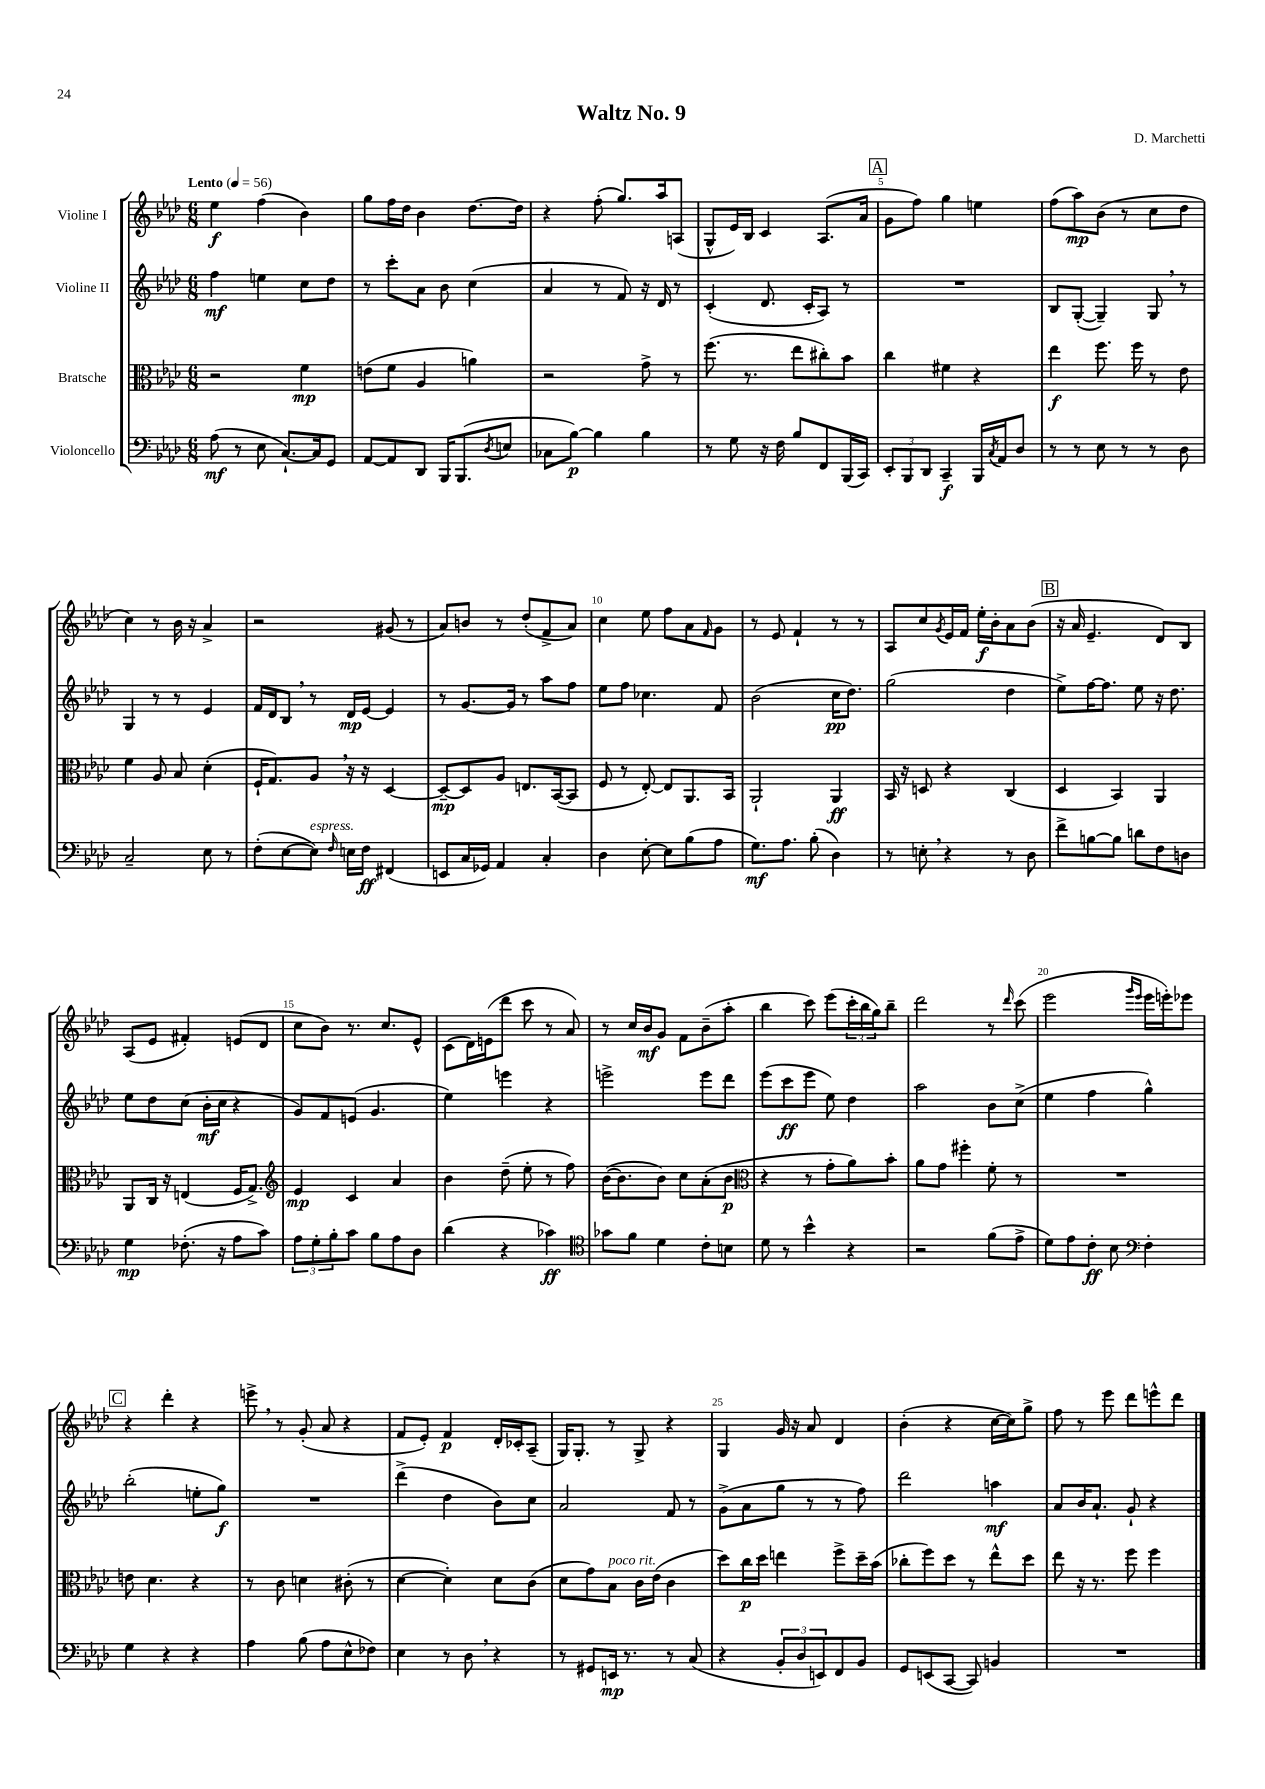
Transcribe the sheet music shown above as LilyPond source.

\header { title = "Waltz No. 9" composer = "D. Marchetti" }
<<
\new StaffGroup <<
\new Staff = "s0" \with { instrumentName = "Violine I" } {
    \clef treble \key aes \major \numericTimeSignature \time 6/8 \tempo "Lento" 4 = 56
    ees''4\f f''4( bes'4) |
    g''8 f''16 des''16 bes'4 des''8.~ des''16 |
    r4 f''8-.( g''8.) aes''16 a8( |
    g8-^ ees'16) bes16 c'4 aes8.( aes'16 |
    \mark \markup { \box "A" } g'8 f''8) g''4 e''4 |
    f''8( aes''8\mp) bes'8( r8 c''8 des''8 |
    c''4) r8 bes'16 r16 aes'4-> |
    r2 gis'8( r8 |
    aes'8) b'8 r8 des''8-.( f'8-> aes'8) |
    c''4 ees''8 f''8 aes'8 \grace { f'16 } g'8 |
    r8 ees'8 f'4-! r8 r8 |
    aes8 c''8 \acciaccatura { g'8 } ees'16 f'16 ees''16-.\f bes'16-. aes'8 bes'8( |
    \mark \markup { \box "B" } r16 aes'16 ees'4.-- des'8) bes8 |
    aes8( ees'8 fis'4-.) e'8( des'8 |
    c''8 bes'8) r8. c''8. ees'8-^ |
    c'8( des'16) e'16( des'''8 c'''8 r8 aes'8) |
    r8 c''16 bes'16\mf g'8 f'8 bes'8--( aes''8-. |
    bes''4 c'''8) ees'''8( \tuplet 3/2 { c'''16-. bes''16 g''16) } bes''8-- |
    des'''2 r8 \grace { des'''16 } c'''8( |
    ees'''2 \grace { g'''16 ees'''16 } ees'''16 e'''16-.) ees'''8 |
    \mark \markup { \box "C" } r4 des'''4-. r4 |
    e'''8-> \breathe r8 g'8-.( aes'8 r4 |
    f'8 ees'8-.) f'4\p des'16-. ces'16-. aes8--( |
    g16) g8.-. r8 g8-> r4 |
    g4 g'16 r16 aes'8 des'4 |
    bes'4-.( r4 c''16~ c''16) g''8-> |
    f''8 r8 ees'''8 des'''8 e'''8-^ des'''8 \bar "|." |
}
\new Staff = "s1" \with { instrumentName = "Violine II" } {
    \clef treble \key aes \major \numericTimeSignature \time 6/8
    f''4\mf e''4 c''8 des''8 |
    r8 c'''8-. aes'8 bes'8 c''4( |
    aes'4 r8 f'8) r16 des'16 r8 |
    c'4-.( des'8. c'16-. aes8) r8 |
    \mark \markup { \box "A" } R2. |
    bes8 g8~-.( g4--) g8 \breathe r8 |
    g4 r8 r8 ees'4 |
    f'16 des'16 bes8 \breathe r8 des'16\mp ees'16~ ees'4 |
    r8 g'8.~ g'16 r8 aes''8 f''8 |
    ees''8 f''8 ces''4. f'8 |
    bes'2( c''16\pp des''8.) |
    g''2( des''4 |
    \mark \markup { \box "B" } ees''8->) f''16~ f''8. ees''8 r16 des''8. |
    ees''8 des''8 c''8( bes'16-.\mf c''16 r4 |
    g'8) f'8 e'8( g'4. |
    ees''4) e'''4 r4 |
    e'''2-> e'''8 des'''8 |
    ees'''8( c'''8\ff ees'''8 ees''8) des''4 |
    aes''2 bes'8 c''8->( |
    ees''4 f''4 g''4-^) |
    \mark \markup { \box "C" } bes''2-.( e''8-. g''8\f) |
    R2. |
    des'''4->( des''4 bes'8) c''8 |
    aes'2 f'8 r8 |
    g'8->( aes'8 g''8 r8 r8 f''8) |
    des'''2 a''4\mf |
    aes'8 bes'16 aes'8.-! g'8-! r4 \bar "|." |
}
\new Staff = "s2" \with { instrumentName = "Bratsche" } {
    \clef alto \key aes \major \numericTimeSignature \time 6/8
    r2 f'4\mp |
    e'8( f'8 aes4 a'4) |
    r2 g'8-> r8 |
    f''8.( r8. ees''8 cis''8-.) bes'8 |
    \mark \markup { \box "A" } c''4 fis'4 r4 |
    ees''4\f f''8. f''16 r8 ees'8 |
    f'4 aes8 bes8 des'4-.( |
    f16-! g8.) aes8 \breathe r16 r16 des4~ |
    des8~--\mp des8 aes8 e8. bes,16~( bes,8 |
    f8 r8 ees8~-.) ees8 aes,8. bes,16 |
    aes,2-! aes,4\ff |
    bes,16 r16 d8 r4 c4( |
    \mark \markup { \box "B" } des4 bes,4) aes,4 |
    aes,8 c16 r16 e4( f16 g8.->) |
    \clef treble ees'4\mp c'4 aes'4 |
    bes'4 des''8--( ees''8-. r8 f''8) |
    bes'16~( bes'8. bes'8) c''8 aes'8-.( bes'8\p |
    \clef alto r4 r8 g'8-. aes'8) bes'8-. |
    aes'8 g'8 fis''4-. f'8-. r8 |
    R2. |
    \mark \markup { \box "C" } e'8 des'4. r4 |
    r8 c'8 d'4 cis'8-.( r8 |
    des'4~ des'4-.) des'8 c'8( |
    des'8 g'8) bes8^\markup { \italic "poco rit." } c'16 ees'16( c'4 |
    des''8) c''16\p des''16 e''4 f''8-> des''16-- bes'16( |
    ces''8-. f''8) des''8 r8 ees''8-^ des''8 |
    ees''8 r16 r8. f''8 f''4 \bar "|." |
}
\new Staff = "s3" \with { instrumentName = "Violoncello" } {
    \clef bass \key aes \major \numericTimeSignature \time 6/8
    aes8\mf( r8 ees8 c8.~-!) c16 g,8 |
    aes,8~ aes,8 des,8 bes,,16 bes,,8.( \acciaccatura { des8 } e8 |
    ces8 bes8~\p) bes4 bes4 |
    r8 g8 r16 f16 bes8 f,8 bes,,16( c,16) |
    \mark \markup { \box "A" } \tuplet 3/2 { ees,8-. bes,,8 des,8 } c,4--\f bes,,16 \acciaccatura { c8 } aes,16 des8 |
    r8 r8 ees8 r8 r8 des8 |
    c2-- ees8 r8 |
    f8-.( ees8~ ees8^\markup { \italic "espress." }) \grace { f16 } e16 f16\ff fis,4( |
    e,8 c16 ges,16) aes,4 c4-. |
    des4 ees8~-. ees8 bes8( aes8 |
    g8.\mf) aes8. bes8-.( des4) |
    r8 e8-. \breathe r4 r8 des8 |
    \mark \markup { \box "B" } f'8-> b8~ b8 d'8 f8 d8 |
    g4\mp fes8.-.( r16 aes8 c'8) |
    \tuplet 3/2 { aes8 g8-. bes8-. } c'8 bes8 aes8 des8 |
    des'4( r4 ces'4\ff) |
    \clef tenor ges'8 f'8 des'4 c'8-. b8 |
    des'8 r8 bes'4-^ r4 |
    r2 f'8( ees'8-> |
    des'8) ees'8 c'8-.\ff bes8 \clef bass f4-. |
    \mark \markup { \box "C" } g4 r4 r4 |
    aes4 bes8( aes8 ees8-^ fes8) |
    ees4 r8 des8 \breathe r4 |
    r8 gis,8 e,16\mp r8. r8 c8( |
    r4 \tuplet 3/2 { bes,8-. des8 e,8) } f,8 bes,8 |
    g,8 e,8( c,8~ c,8) b,4 |
    R2. \bar "|." |
}
>>
>>
\layout { \context { \Score \override BarNumber.break-visibility = ##(#f #t #t) barNumberVisibility = #(every-nth-bar-number-visible 5) } }
